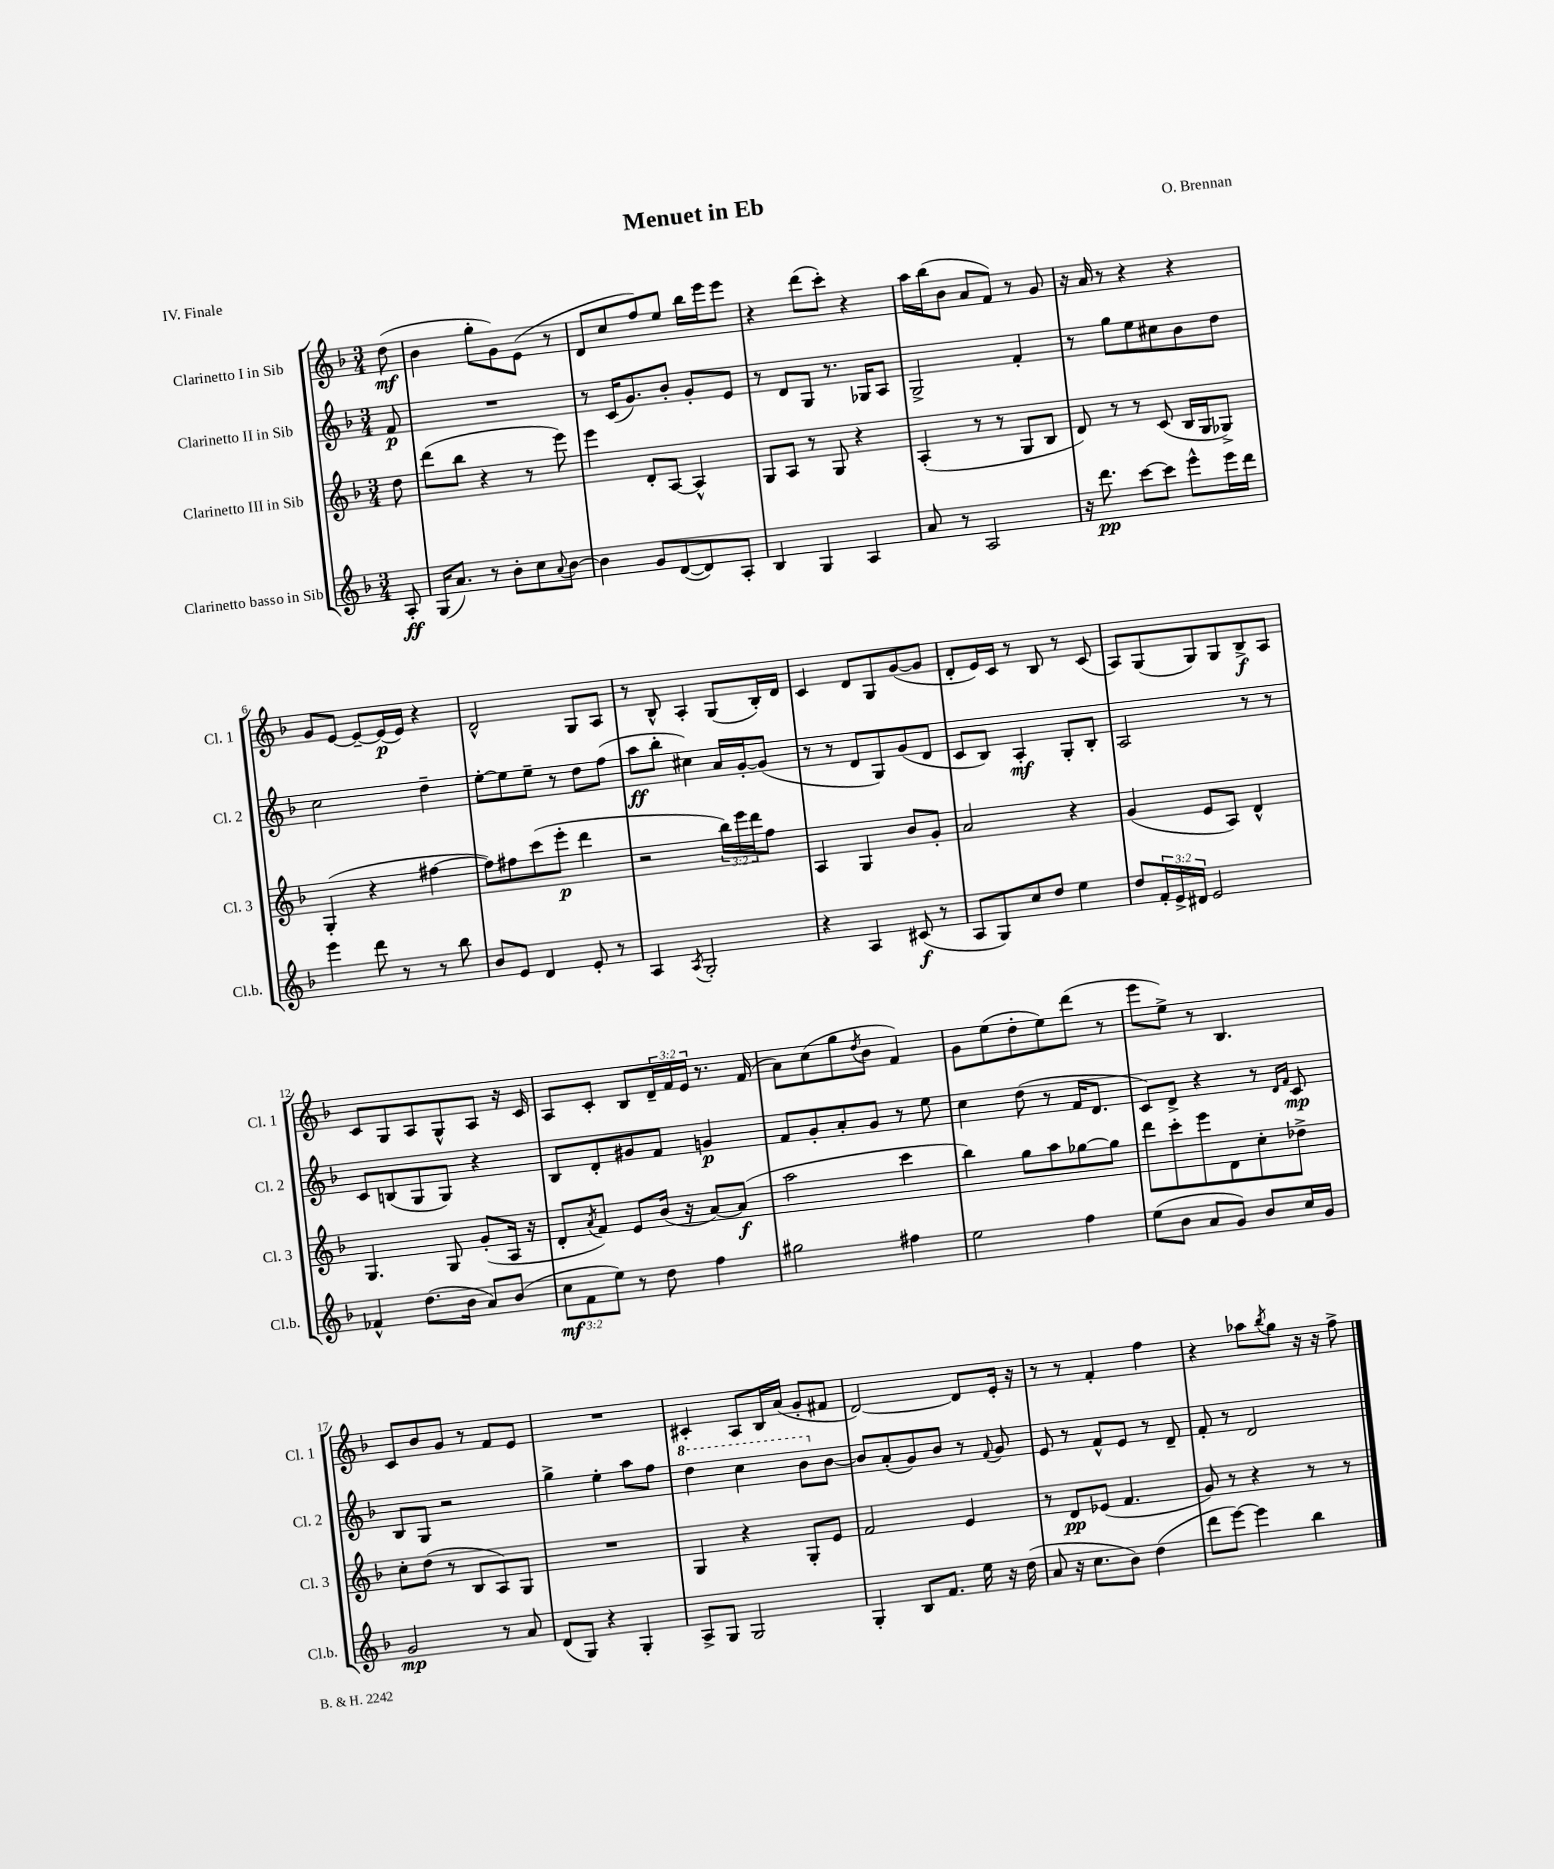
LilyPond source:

\header { title = "Menuet in Eb" composer = "O. Brennan" piece = "IV. Finale" }
<<
\new StaffGroup <<
\new Staff = "s0" \with { instrumentName = "Clarinetto I in Sib" shortInstrumentName = "Cl. 1" } {
    \clef treble \key f \major \numericTimeSignature \time 3/4 \override Staff.TupletNumber.text = #tuplet-number::calc-fraction-text \partial 8
    d''8\mf( |
    bes'4 g''8-. g'8) e'8( r8 |
    d'8 c''8 f''8) e''8 bes''16 e'''16 e'''8 |
    r4 d'''8( c'''8-.) r4 |
    a''16 bes''16( bes'8 a'8 f'8) r8 g'8 |
    r16 a'16 r8 r4 r4 |
    g'8 e'8~ e'8~-- e'16\p( e'16) r4 |
    d'2-^ g8 a8 |
    r8 bes8-^ a4-. g8( bes16-.) d'16 |
    c'4 d'8 g8 g'8~( g'8 |
    d'8-. e'16) c'16 r8 bes8 r8 c'8( |
    a8) g8( g8) g8 bes8->\f a8 |
    c'8 g8 a8 g8-^ a8 r16 c'16 |
    a8 c'8-. bes8 \tuplet 3/2 { d'16-- f'16 e'16 } r8. f'16( |
    a'8) c''8( g''8 \acciaccatura { d''8 } bes'8 f'4) |
    g'8 e''8( d''8-. e''8) d'''8( r8 |
    e'''8 e''8->) r8 bes4. |
    c'8 bes'8 g'8 r8 f'8 e'8 |
    R2. |
    cis'4-. a8 bes16 a'16( g'8-. fis'8 |
    d'2~) d'8 e'16-. r16 |
    r8 r8 f'4-. f''4 |
    r4 aes''8 \acciaccatura { bes''8 } g''8 r16 r16 f''8-> \bar "|." |
}
\new Staff = "s1" \with { instrumentName = "Clarinetto II in Sib" shortInstrumentName = "Cl. 2" } {
    \clef treble \key f \major \numericTimeSignature \time 3/4 \partial 8
    f'8\p |
    R2. |
    r8 c'16( g'8.) bes'8-. g'8-. e'8 |
    r8 d'8 g8 r8. ges16 a8 |
    g2-> f'4-. |
    r8 g''8 e''8 cis''8 bes'8 d''8 |
    c''2 d''4-- |
    e''8~-. e''8 e''8-- r8 d''8 f''8( |
    a''8\ff bes''8-. cis''4) a'16 g'16~-. g'8( |
    r8 r8 d'8 g8) g'8( d'8 |
    c'8 bes8) a4-.\mf g8-. bes8-. |
    a2 r8 r8 |
    c'8 b8( g8 g8) r4 |
    bes8 d'8-. gis'8 f'8 g'4\p |
    f'8 g'8-. a'8-. g'8 r8 e''8 |
    c''4 d''8( r8 f'16 d'8. |
    c'8) d'8-> r4 r8 \grace { d'16 f'16 } c'8\mp |
    bes8 g8 r2 |
    g''4-> e''4-. a''8 f''8 |
    \ottava #1 d'''4 c'''4 bes''8 \ottava #0 bes'8~ |
    bes'8 a'8-.( g'8) bes'8 r8 \appoggiatura { f'8 } g'8 |
    e'8 r8 f'8-^ e'8 r8 d'8-- |
    f'8-. r8 d'2 \bar "|." |
}
\new Staff = "s2" \with { instrumentName = "Clarinetto III in Sib" shortInstrumentName = "Cl. 3" } {
    \clef treble \key f \major \numericTimeSignature \time 3/4 \override Staff.TupletNumber.text = #tuplet-number::calc-fraction-text \partial 8
    d''8 |
    d'''8( bes''8 r4 r8 e'''8) |
    e'''4 d'8-. a8~ a4-^ |
    g8 a8 r8 g8 r4 |
    a4-.( r8 r8 g8 bes8 |
    d'8) r8 r8 c'8( bes16 g16 ges8->) |
    g4-.( r4 fis''4~ |
    fis''8) fis''8 c'''8( e'''8-.\p d'''4 |
    r2 \tuplet 3/2 { bes''16) e'''16 d'''16 } f''8 |
    a4 g4 bes'8 g'8-. |
    a'2 r4 |
    g'4( e'8 a8) d'4-^ |
    g4. g8 g'8-.( a16 r16 |
    d'8-. \acciaccatura { a'8 } f'8) e'8 bes'16( r16 a'8~) a'8\f( |
    a''2 c'''4 |
    bes''4) g''8 a''8 ges''8~ ges''8 |
    d'''8 c'''8-. e'''8 d'8 c''8-. des''8-> |
    c''8-. d''8( r8 bes8 a8) g8 |
    R2. |
    g4 r4 g8-. e'8 |
    f'2 e'4 |
    r8 d'8\pp ees'8( f'4. |
    g'8) r8 r4 r8 r8 \bar "|." |
}
\new Staff = "s3" \with { instrumentName = "Clarinetto basso in Sib" shortInstrumentName = "Cl.b." } {
    \clef treble \key f \major \numericTimeSignature \time 3/4 \override Staff.TupletNumber.text = #tuplet-number::calc-fraction-text \partial 8
    a8-.\ff |
    g16( a'8.) r8 bes'8-. c''8 \appoggiatura { a'8 } bes'8~ |
    bes'4 g'8 d'8~( d'8) a8-. |
    bes4 g4 a4 |
    a'8 r8 a2 |
    r16 d'''8.\pp c'''8~ c'''8 e'''8-^ e'''16 d'''16 |
    e'''4 d'''8 r8 r8 bes''8 |
    bes'8 e'8 d'4 e'8-. r8 |
    a4 \acciaccatura { a8 } g2-. |
    r4 a4 cis'8\f( r8 |
    a8 g8) c''8 d''8 e''4 |
    d''8 \tuplet 3/2 { f'16-. e'16-> dis'16 } e'2 |
    fes'4-^ d''8.( bes'16 a'8) bes'8( |
    \tuplet 3/2 { c''8\mf f'8 e''8) } r8 d''8 f''4 |
    gis''2 fis''4 |
    e''2 f''4 |
    e''8( bes'8 a'8 g'8) bes'8 c''16 g'16 |
    g'2\mp r8 a'8 |
    d'8( g8) r4 g4-. |
    a8-> g8 g2 |
    g4-. bes8 f'8. e''16 r16 d''16( |
    a'8 r16 c''8. bes'8) d''4( |
    d'''8 e'''8~) e'''4 bes''4 \bar "|." |
}
>>
>>
